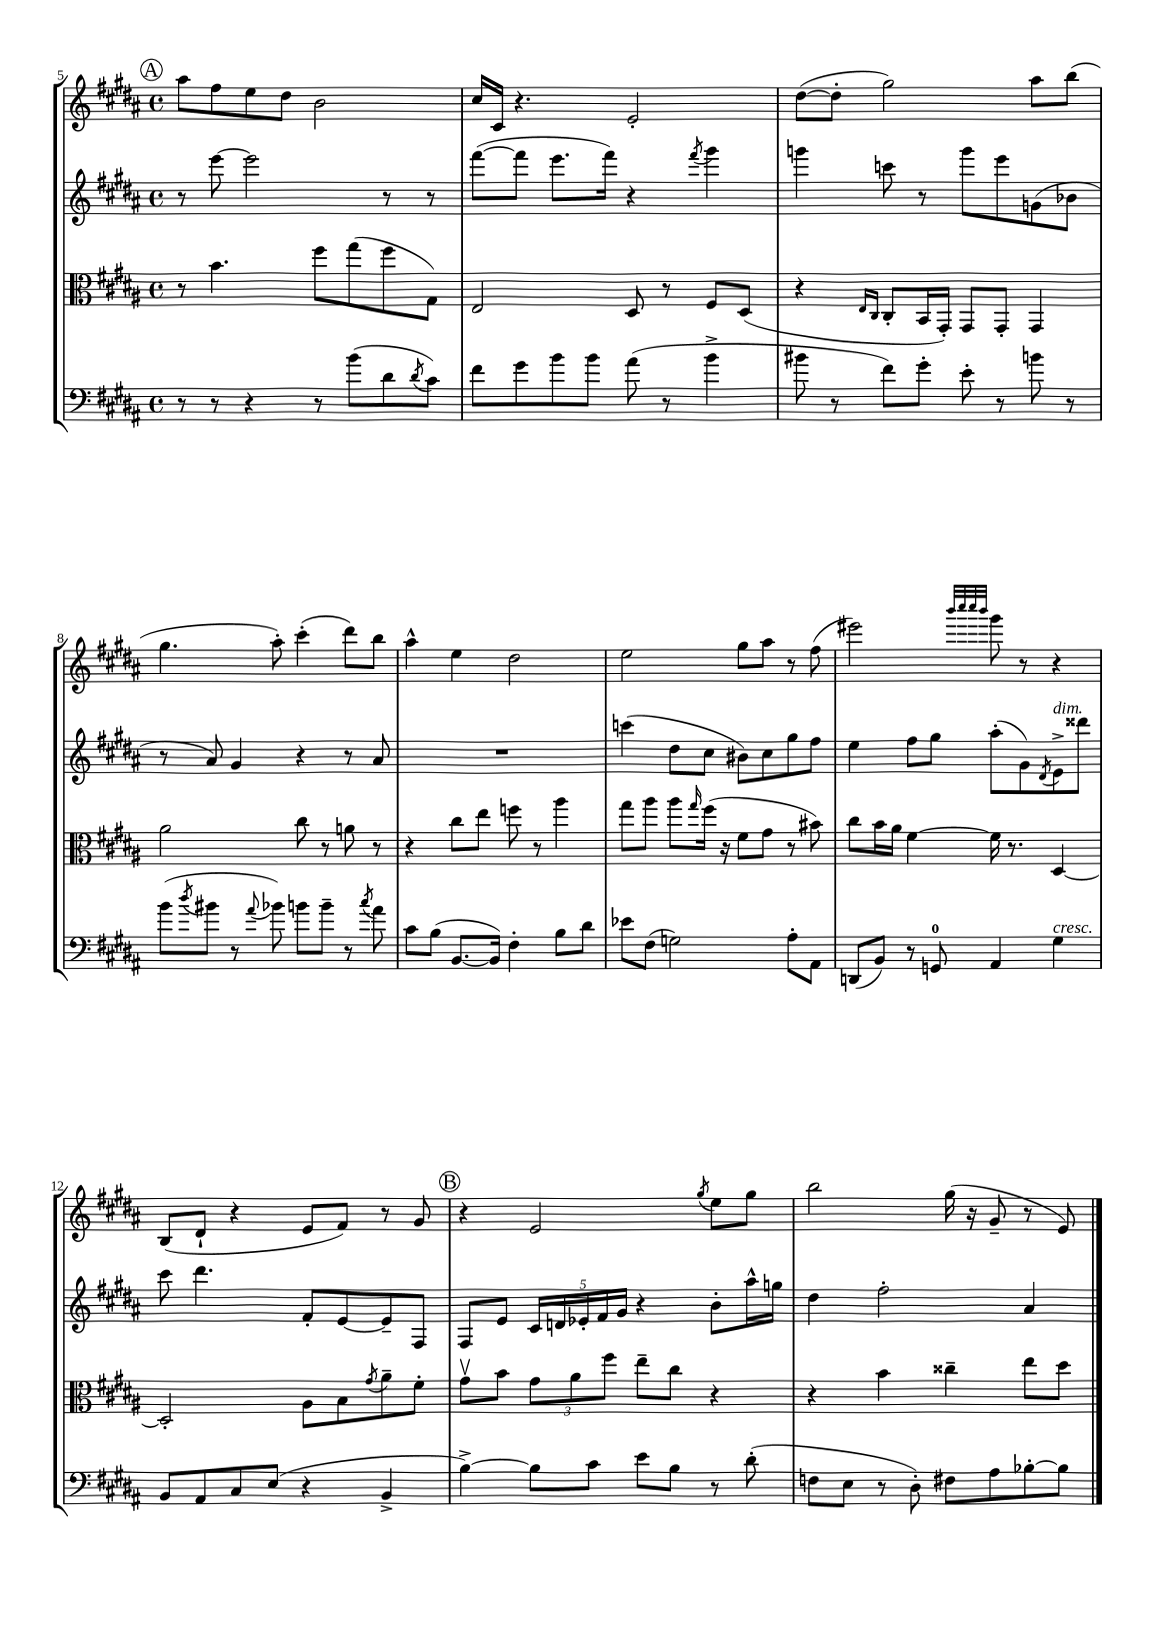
<<
\new StaffGroup <<
\new Staff = "s0" {
    \clef treble \key b \major \defaultTimeSignature \time 4/4
    \mark \markup { \circle "A" } ais''8 fis''8 e''8 dis''8 b'2 |
    cis''16 cis'16 r4. e'2-. |
    dis''8~( dis''8-. gis''2) ais''8 b''8( |
    gis''4. ais''8-.) cis'''4-.( dis'''8) b''8 |
    ais''4-^ e''4 dis''2 |
    e''2 gis''8 ais''8 r8 fis''8( |
    eis'''2) \grace { b'''32 cis''''32 cis''''32 b'''32 } gis'''8 r8 r4 |
    b8( dis'8-! r4 e'8 fis'8) r8 gis'8 |
    \mark \markup { \circle "B" } r4 e'2 \acciaccatura { gis''8 } e''8 gis''8 |
    b''2 gis''16( r16 gis'8-- r8 e'8) \bar "|." |
}
\new Staff = "s1" {
    \clef treble \key b \major \defaultTimeSignature \time 4/4
    \mark \markup { \circle "A" } r8 e'''8~ e'''2 r8 r8 |
    fis'''8~( fis'''8 e'''8. fis'''16) r4 \acciaccatura { fis'''8 } gis'''4 |
    g'''4 c'''8 r8 g'''8 e'''8 g'8( bes'8 |
    r8 ais'8) gis'4 r4 r8 ais'8 |
    R1 |
    c'''4( dis''8 cis''8 bis'8) cis''8 gis''8 fis''8 |
    e''4 fis''8 gis''8 ais''8-.( gis'8) \acciaccatura { dis'8 } e'8->^\markup { \italic "dim." } disis'''8 |
    cis'''8 dis'''4. fis'8-. e'8~ e'8-- fis8 |
    \mark \markup { \circle "B" } fis8 e'8 \tuplet 5/4 { cis'16 d'16 ees'16-. fis'16 gis'16 } r4 b'8-. ais''16-^ g''16 |
    dis''4 fis''2-. ais'4 \bar "|." |
}
\new Staff = "s2" {
    \clef alto \key b \major \defaultTimeSignature \time 4/4
    \mark \markup { \circle "A" } r8 b'4. fis''8 gis''8( fis''8 gis8) |
    e2 dis8 r8 fis8 dis8( |
    r4 \grace { e16 cis16 } cis8-. b,16 gis,16-.) gis,8 gis,8-. gis,4 |
    ais'2 cis''8 r8 a'8 r8 |
    r4 cis''8 e''8 f''8 r8 ais''4 |
    gis''8 ais''8 ais''8 \grace { gis''16 } fis''16( r16 fis'8 gis'8 r8 bis'8) |
    cis''8 b'16 ais'16 fis'4~ fis'16 r8. dis4~ |
    dis2-. ais8 b8 \acciaccatura { gis'8 } ais'8-- fis'8-. |
    \mark \markup { \circle "B" } gis'8\upbow b'8 \tuplet 3/2 { gis'8 ais'8 fis''8 } e''8-- cis''8 r4 |
    r4 b'4 cisis''4-- e''8 dis''8 \bar "|." |
}
\new Staff = "s3" {
    \clef bass \key b \major \defaultTimeSignature \time 4/4
    \mark \markup { \circle "A" } r8 r8 r4 r8 b'8( dis'8 \acciaccatura { dis'8 } cis'8) |
    fis'8 gis'8 b'8 b'8 ais'8( r8 b'4-> |
    bis'8 r8 fis'8) gis'8-. e'8-. r8 b'8 r8 |
    b'8( \acciaccatura { dis''8 } bis'8 r8 \appoggiatura { ais'8 } bes'8) b'8 b'8-- r8 \acciaccatura { cis''8 } ais'8 |
    cis'8 b8( b,8.~ b,16) fis4-. b8 dis'8 |
    ees'8 fis8( g2) ais8-. ais,8 |
    d,8( b,8) r8 g,8-0 ais,4 gis4^\markup { \italic "cresc." } |
    b,8 ais,8 cis8 e8( r4 b,4-> |
    \mark \markup { \circle "B" } b4~->) b8 cis'8 e'8 b8 r8 dis'8-.( |
    f8 e8 r8 dis8-.) fis8 ais8 bes8~-. bes8 \bar "|." |
}
>>
>>
\layout { \context { \Score currentBarNumber = #5 } }
